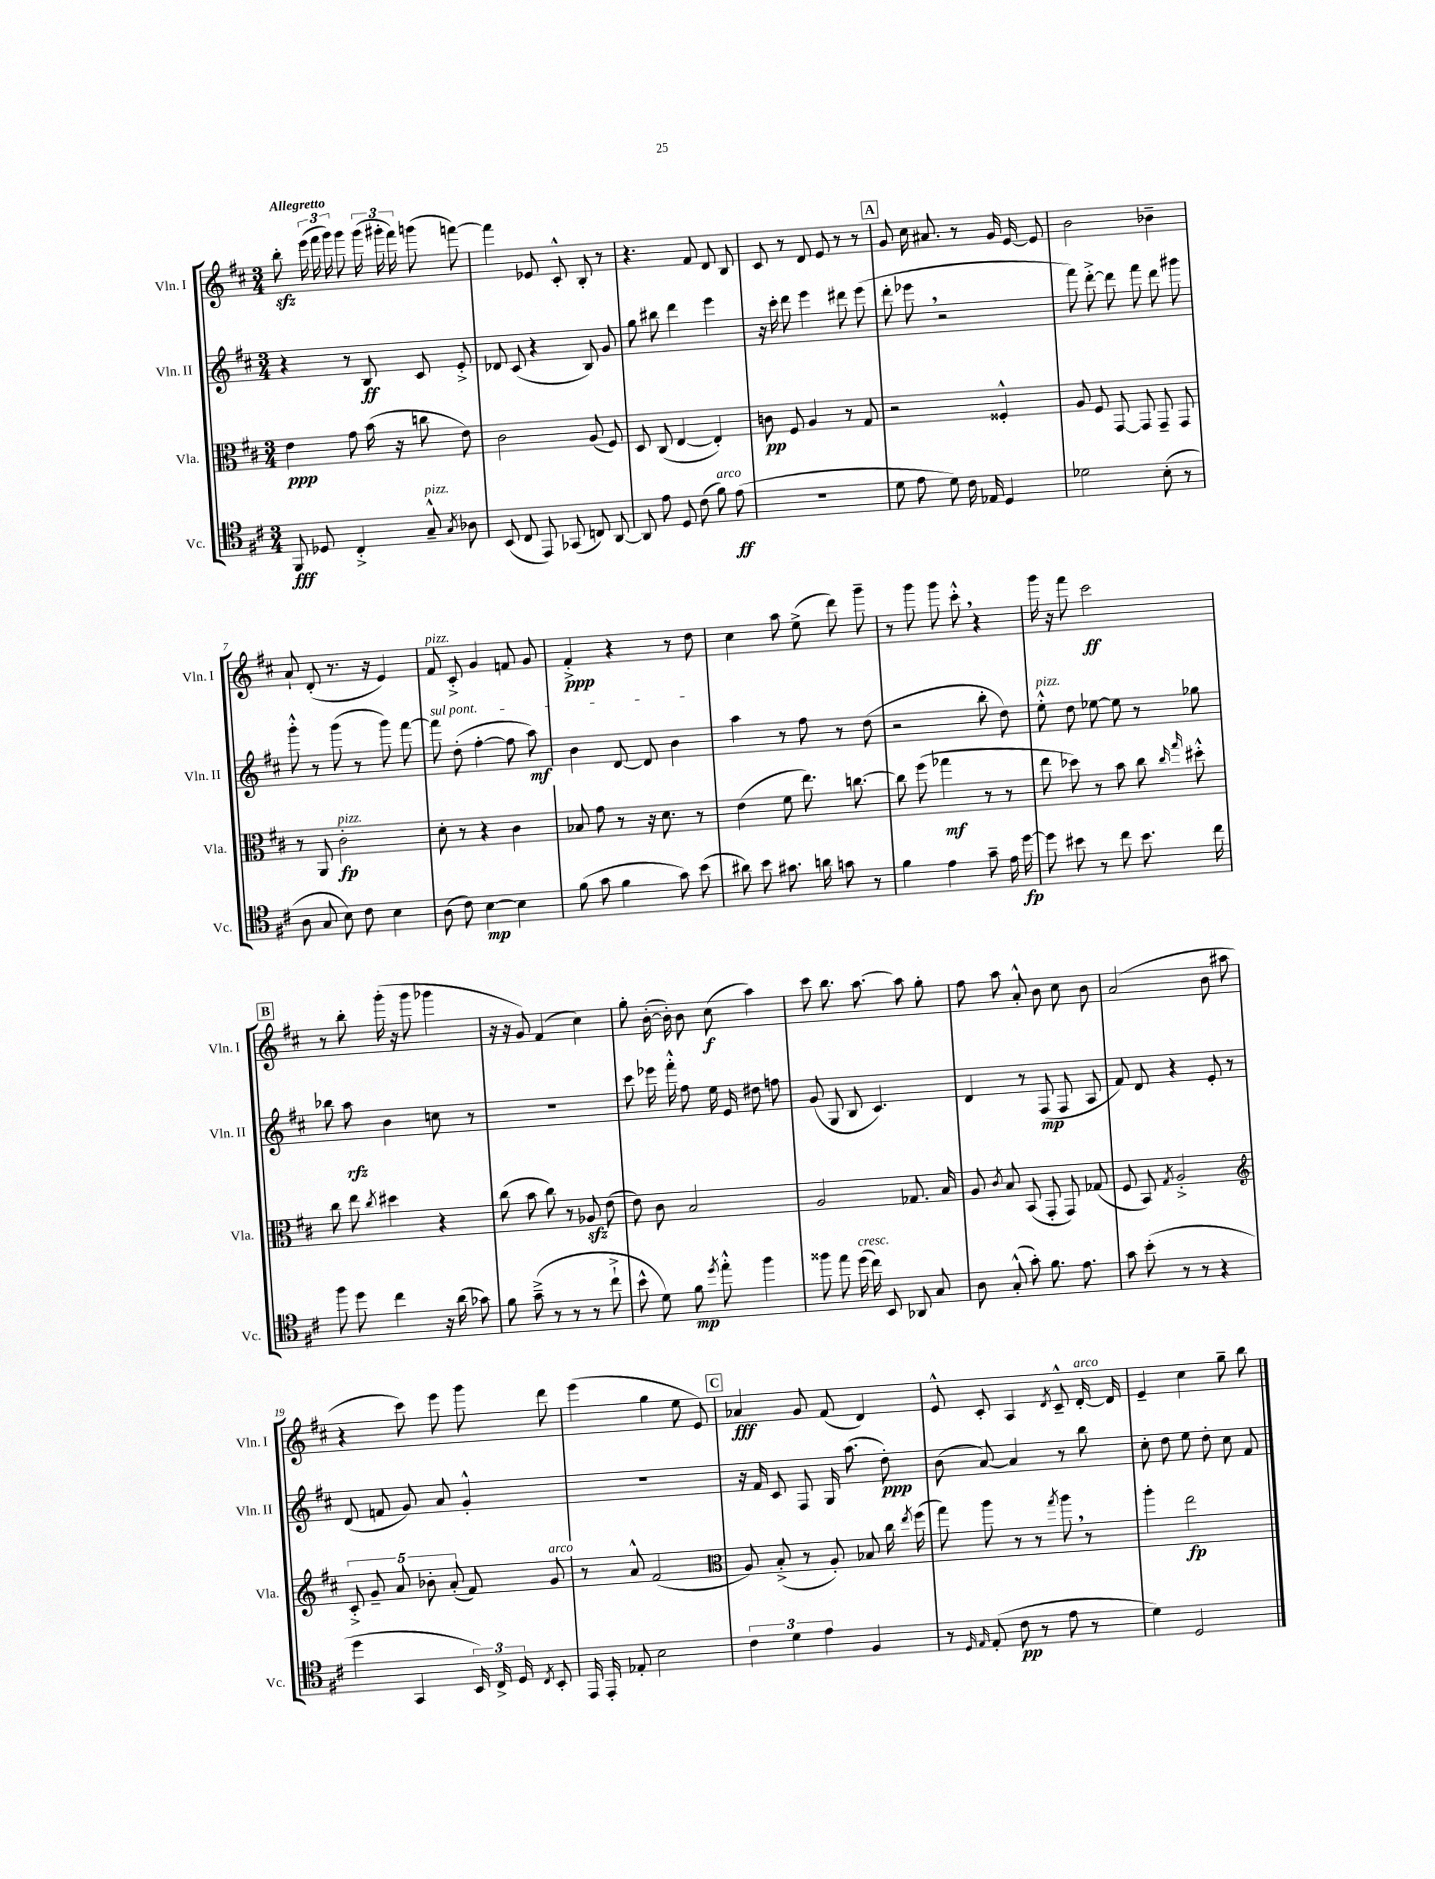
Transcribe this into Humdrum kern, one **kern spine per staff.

**kern	**kern	**kern	**kern
*staff4	*staff3	*staff2	*staff1
*clefC4	*clefC3	*clefG2	*clefG2
*k[f#c#]	*k[f#c#]	*k[f#c#]	*k[f#c#]
*M3/4	*M3/4	*M3/4	*M3/4
8FF#	4e	4r	8bb'
8D-	.	.	(24eee
.	.	.	24fff#
.	.	.	24ggg)
4C#'^	8g	8r	8ggg
.	(16b	8B	(24ggg
.	.	.	24ggg#'
.	16r	.	.
.	.	.	24fff#)
8G~^^	8cc	8c#	(8ggg
8qG	.	.	.
8A-	8e)	8e'^	[8fff)
=	=	=	=
(8BB	2c#	8d-	4fff]
8C#	.	(8c#	.
8EE)	.	4r	8e-
(8GG-	.	.	8c#'^^
8C)	(8A	8B)	8B'
[8AA	8F#)	8g	8r
=	=	=	=
8AA]	8D	8gg	4.r
8e	(8C#	8bb#	.
8D	[4E	4ddd	.
(8c#	.	.	8f#
8f#)	4E'])	4eee	8d
(8e	.	.	8B
=	=	=	=
2.r	8c	16r	8c#
.	.	16ccc#'	.
.	8F#	8ddd	8r
.	4A	4eee	8d
.	.	.	8e
.	8r	8ddd#	8r
.	8G	(8eee	8r
=	=	=	=
8d	2r	8ddd'	8g
8e	.	8eee-	16cc#
.	.	.	8.a#
8d)	.	2r	.
16c#	.	.	8r
16E-	.	.	.
4D	4F##'^^	.	16g
.	.	.	[16e
.	.	.	8e]
=	=	=	=
2d-	8A	8fff#)	2b
.	8F#	[8ddd'^	.
.	[8GG	8ddd]	.
.	8GG]	8fff#	.
(8B'	8GG~	8ddd	4b-~
8r	8GG	8ggg#	.
=	=	=	=
8A	8r	8ggg'^^	8a`
8G	8AA	8r	(8d'
8B)	2c#'	(8ggg	8.r
8c#	.	8r	.
.	.	.	16r
4B	.	8ggg)	4e)
.	.	[8fff#	.
=	=	=	=
(8A	8d'	8fff#]	8f#
8c#)	8r	(8dd'	8c#'^
[4B	4r	[4ff#'	4g
4B]	4c#	8ff#]	8f
.	.	8aa)	8g
=	=	=	=
(8f#	8B-	4b	4f#'^
8g	8g	.	.
4f#	8r	[8d	4r
.	16r	8d]	.
.	8.d	.	.
8g)	.	4b	8r
(8b	8r	.	8dd
=	=	=	=
8a#)	(4e	4aa	4cc#
8b	.	.	.
8.g#	8f#	8r	8aa
.	8.ee)	8ff#	(8ee^
16a	.	.	.
8g	.	8r	8ddd)
.	[8.cc	.	.
8r	.	(8dd	8ggg~
=	=	=	=
4f#	8cc]	2r	8r
.	(8ff#	.	8ggg
4e	4gg-	.	8ggg
.	.	.	8ccc#'^^
8g~	8r	8bb'	4r
16e	8r	8dd)	.
[16dd	.	.	.
=	=	=	=
8dd]	8ee	8ee'^^	16ggg
.	.	.	16r
8b#	8dd-)	8dd	8fff#
8r	8r	[8ee-	2ccc#
8cc#	8b	8ee-]	.
8.b#	8cc#	8r	.
.	16qqcc#	.	.
.	16qqgg	.	.
.	8dd#'^^	8gg-	.
16cc#	.	.	.
=	=	=	=
8ff#	8cc#	8bb-	8r
8dd	8ee	8aa	8bb'
.	8qcc#	.	.
4cc#	4dd#	4b	(16ggg'
.	.	.	16r
.	.	.	8ggg
16r	4r	8cc	4ggg-
(16a	.	.	.
8g-)	.	8r	.
=	=	=	=
8f#	(8cc#	2.r	16r
.	.	.	16r
(8g~^	8b	.	8g)
8r	8cc#)	.	(4f#
8r	8r	.	.
8r	8A-	.	4cc#)
8cc#`^	(8e	.	.
=	=	=	=
8b^^	8e)	8ccc#	8gg'
8d)	8c#	16eee-	([16b'
.	.	16fff#'^^	16b'])
8f#	2B	8ff#	8b
8qdd	.	.	.
8ee'^^	.	16ee	(8cc#
.	.	16e	.
4ff#	.	8dd#	4aa)
.	.	8ff	.
=	=	=	=
8ff##	2A	(8g	8ccc#
8ee	.	8G	8.bb
(16dd	.	8B	.
16cc#)	.	.	[8.aa
8BB	.	4.c#)	.
8AA-	8.G-	.	8aa]
8G	.	.	8gg'
.	16B	.	.
=	=	=	=
8A	8A	4d	8ff#
.	8qc#	.	.
(8G'^^	8B	.	8aa
8g')	(8BB	8r	8a'^^
8.f#	8GG'	(8F#	8b
.	8GG)	8F#	8cc#
8.e	.	.	.
.	(8G-	8A	8b
=	=	=	=
8g	8F#	8f#)	(2a
(8b'	8BB)	8d	.
.	8qG	.	.
8r	2A'^	4r	.
8r	.	.	.
4r	.	8e'	8b
.	.	8r	8aa#
=	=	=	=
*	*clefG2	*	*
4dd	10c#'^	(8d	4r
.	10g~	.	.
.	.	8f	.
.	10a	.	.
4GG	.	8g)	8ccc#)
.	10b-'	.	.
.	.	8a	8eee
.	(10a'	.	.
24BB)	8f#)	4g'^^	8ggg
24C#^	.	.	.
24D	.	.	.
8qC#	.	.	.
8BB'	8g	.	8ddd
=	=	=	=
16EE	8r	2.r	(4eee
16EE'	.	.	.
8E-'	8a^^	.	.
2B	(2f#	.	4gg
.	.	.	8ee
.	.	.	8e)
=	=	=	=
*	*clefC3	*	*
6c#	8A)	16r	4a-
.	.	16f#	.
.	(8B'^	8c#	.
6d	.	.	.
.	8r	8F#	8g
6e	.	.	.
.	8A')	16G	(8f#
.	.	(8.aa	.
4F#	8B-	.	4d)
.	16cc#	8dd')	.
.	8qee	.	.
.	(16ff#	.	.
=	=	=	=
8r	8gg)	(8b	8e^^
16qqD	.	.	.
16qqE	.	.	.
(8E'	8aa	[8a)	8c#'
8c#	8r	4a]	4A
8r	8r	.	.
.	8qgg	.	8qd
8e	8aa	8r	8c#~^^
8r	8r	8bb	[16d'
.	.	.	16d]
=	=	=	=
4d)	4aa'	8cc#'	4e~
.	.	8dd	.
2D	2ee	8ee	4cc#
.	.	8dd'	.
.	.	8cc#	8gg~
.	.	8f#	8bb
==	==	==	==
*-	*-	*-	*-
